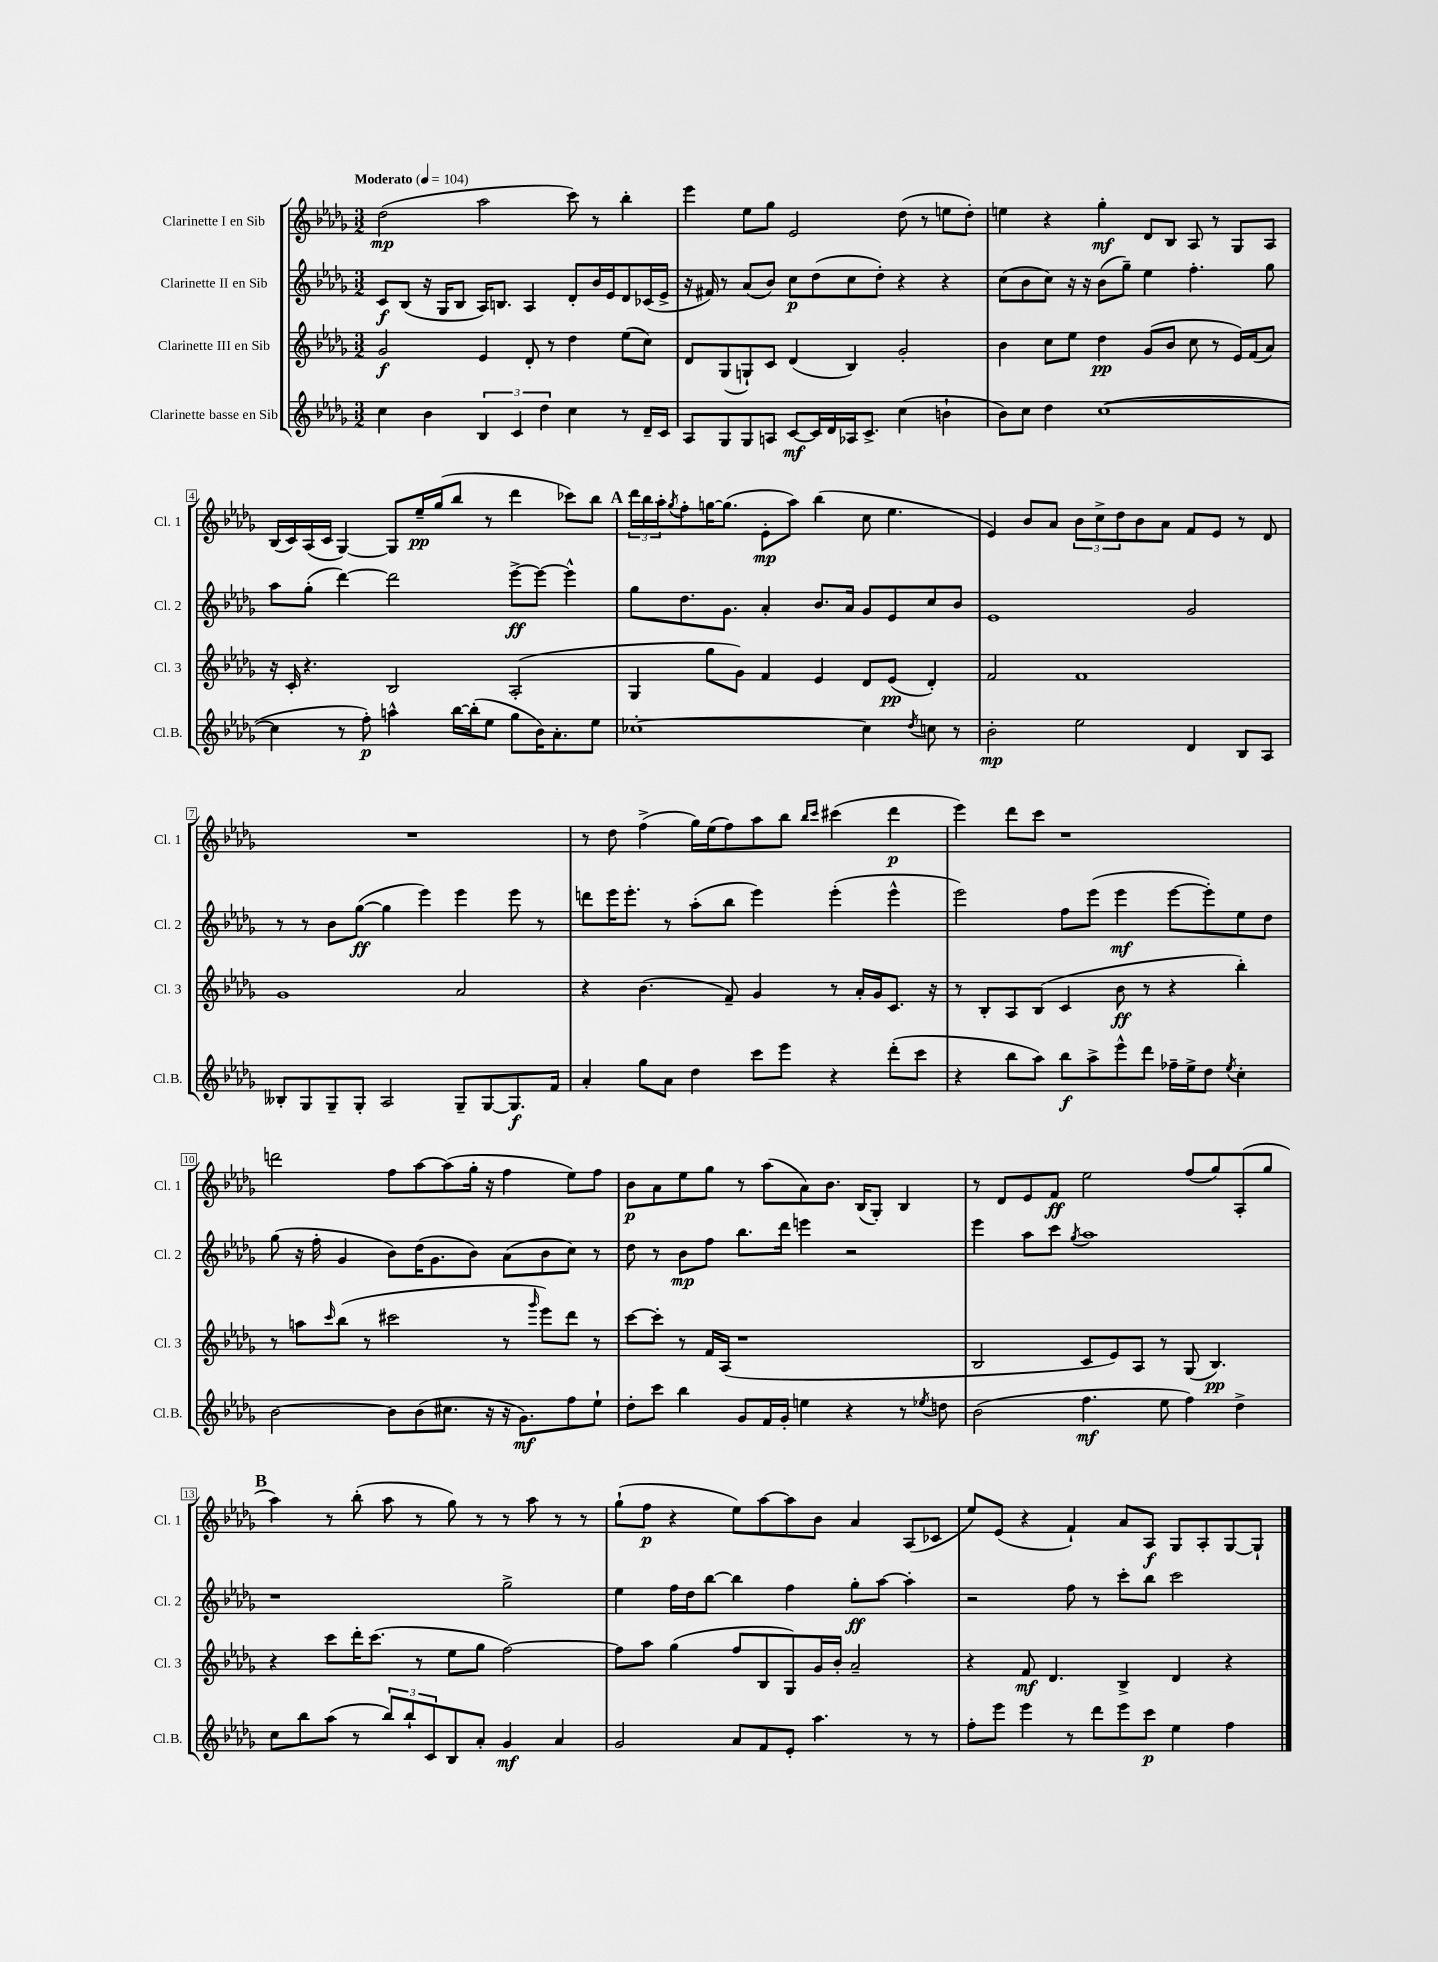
<<
\new StaffGroup <<
\new Staff = "s0" \with { instrumentName = "Clarinette I en Sib" shortInstrumentName = "Cl. 1" } {
    \clef treble \key des \major \numericTimeSignature \time 3/2 \tempo "Moderato" 4 = 104
    des''2\mp( aes''2 c'''8) r8 bes''4-. |
    ees'''4 ees''8 ges''8 ees'2 des''8( r8 e''8 des''8-.) |
    e''4 r4 ges''4-.\mf des'8 bes8 aes8 r8 ges8 aes8 |
    bes16( c'16) aes16( c'16 ges4~) ges8 ees''16--\pp ges''16( bes''8 r8 des'''4 ces'''8) bes''8 |
    \mark \markup { \bold "A" } \tuplet 3/2 { des'''16 bes''16 aes''16-. } \acciaccatura { ges''8 } f''8-. g''16~ g''8.( ees'8-.\mp aes''8) bes''4( c''8 ees''4. |
    ees'4) bes'8 aes'8 \tuplet 3/2 { bes'8 c''8-> des''8 } bes'8 aes'8 f'8 ees'8 r8 des'8 |
    R1. |
    r8 des''8 f''4->( ges''16) ees''16( f''8) aes''8 bes''8 \grace { bes''16 c'''16 } cis'''4( des'''4\p |
    ees'''4) des'''8 c'''8 r1 |
    d'''2 f''8 aes''8~ aes''8( ges''16-. r16 f''4 ees''8) f''8 |
    bes'8\p aes'8 ees''8 ges''8 r8 aes''8( aes'8) bes'8. bes16( ges8-.) bes4 |
    r8 des'8 ees'8 f'8\ff ees''2 f''8( ges''8) aes8-.( ges''8 |
    \mark \markup { \bold "B" } aes''4) r8 bes''8-.( aes''8 r8 ges''8) r8 r8 aes''8 r8 r8 |
    ges''8-!( f''8\p r4 ees''8) aes''8~ aes''8 bes'8 aes'4 aes8( ces'8 |
    ees''8) ees'8( r4 f'4-!) aes'8 aes8\f ges8 aes8-. ges8~ ges8-! \bar "|." |
}
\new Staff = "s1" \with { instrumentName = "Clarinette II en Sib" shortInstrumentName = "Cl. 2" } {
    \clef treble \key des \major \numericTimeSignature \time 3/2
    c'8\f bes8( r16 ges16 bes8 aes16) b8. aes4 des'8-. bes'16 ees'16 des'8 ces'16( ees'16-> |
    r16 fis'16) r8 aes'8( bes'8) c''8\p des''8( c''8 des''8-.) r4 r4 |
    c''8( bes'8 c''8) r16 r16 bes'8( ges''8--) ees''4 f''4.-. ges''8 |
    aes''8 ges''8-.( des'''4~) des'''2 ees'''8~->\ff ees'''8~ ees'''4-^ |
    \mark \markup { \bold "A" } ges''8 des''8. ges'8. aes'4-. bes'8. aes'16 ges'8 ees'8 c''8 bes'8 |
    ees'1 ges'2 |
    r8 r8 bes'8 ges''8~\ff( ges''4 ees'''4) ees'''4 ees'''8 r8 |
    d'''8 ees'''16 ees'''8.-. r8 aes''8-.( bes''8 ees'''4) ees'''4-.( ees'''4-^ |
    ees'''2) f''8 ees'''8( ees'''4\mf ees'''8~ ees'''8-.) ees''8 des''8 |
    ges''8( r16 f''16-. ges'4 bes'8) des''16( ges'8. bes'8) aes'8( bes'8 c''8) r8 |
    des''8 r8 bes'8\mp f''8 bes''8. des'''16 e'''4 r2 |
    ees'''4 aes''8 c'''8 \acciaccatura { ges''8 } aes''1 |
    \mark \markup { \bold "B" } r1 ges''2-> |
    ees''4 f''16 des''16 bes''8~ bes''4 f''4 ges''8-.\ff aes''8~ aes''4-. |
    r2 f''8 r8 c'''8-. bes''8 c'''2 \bar "|." |
}
\new Staff = "s2" \with { instrumentName = "Clarinette III en Sib" shortInstrumentName = "Cl. 3" } {
    \clef treble \key des \major \numericTimeSignature \time 3/2
    ges'2\f ees'4 des'8-. r8 des''4 ees''8( c''8) |
    des'8 ges8( g8-!) c'8 des'4( bes4) ges'2-. |
    bes'4 c''8 ees''8 des''4\pp ges'8( bes'8 c''8 r8 ees'16) f'16( aes'8) |
    r16 c'16-. r4. bes2 aes2-.( |
    \mark \markup { \bold "A" } ges4 ges''8 ges'8) f'4 ees'4 des'8 ees'8\pp( des'4-.) |
    f'2 f'1 |
    ges'1 aes'2 |
    r4 bes'4.( f'8--) ges'4 r8 aes'16-. ges'16 c'8. r16 |
    r8 bes8-. aes8 bes8( c'4 bes'8\ff r8 r4 bes''4-.) |
    r8 a''8 \grace { c'''16 } bes''8( r8 cis'''2 r8 \grace { ges'''16 } ees'''8) des'''8 r8 |
    c'''8~ c'''8-. r8 f'16 aes16( r1 |
    bes2 c'8 ees'8) aes8 r8 ges8( bes4.\pp) |
    \mark \markup { \bold "B" } r4 c'''8 des'''16-. c'''8.( r8 ees''8 ges''8 f''2~) |
    f''8 aes''8 ges''4( f''8 bes8 ges8) ges'16 bes'16-. aes'2-- |
    r4 f'8\mf des'4. bes4-> des'4 r4 \bar "|." |
}
\new Staff = "s3" \with { instrumentName = "Clarinette basse en Sib" shortInstrumentName = "Cl.B." } {
    \clef treble \key des \major \numericTimeSignature \time 3/2
    c''4 bes'4 \tuplet 3/2 { bes4 c'4 des''4 } c''4 r8 des'16-- c'16 |
    aes8 ges8 ges8 a8 c'8~\mf c'16 des'16 aes16 c'8.-> c''4( b'4-! |
    bes'8) c''8 des''4 c''1~( |
    c''4 r8 f''8-.\p) a''4-^ bes''16~ bes''16-.( ees''8 ges''8 bes'16) aes'8.-. ees''8 |
    \mark \markup { \bold "A" } ces''1~-. ces''4 \acciaccatura { des''8 } c''8 r8 |
    bes'2-.\mp ees''2 des'4 bes8 aes8 |
    beses8-. ges8 ges8-- ges8-. aes2 ges8-- ges8~ ges8.\f f'16 |
    aes'4-. ges''8 aes'8 des''4 c'''8 ees'''8 r4 des'''8-.( c'''8 |
    r4 bes''8 aes''8) bes''8\f aes''8-> ees'''8-^ des'''8 fes''16-- ees''16-> des''8 \acciaccatura { ees''8 } c''4-. |
    bes'2~ bes'8 bes'8( cis''8. r16 r16 ges'8.\mf) f''8 ees''8-! |
    des''8-. c'''8 bes''4 ges'8 f'16 ges'16-. e''4 r4 r8 \acciaccatura { ees''8 } d''8 |
    bes'2( f''4.\mf ees''8 f''4) des''4-> |
    \mark \markup { \bold "B" } c''8 bes''8 aes''8( r8 \tuplet 3/2 { bes''8) bes''8-! c'8 } bes8 aes'8-. ges'4\mf aes'4 |
    ges'2 aes'8 f'8 ees'8-. aes''4. r8 r8 |
    f''8-. ees'''8 ees'''4 r8 des'''8 ees'''8 c'''8\p ees''4 f''4 \bar "|." |
}
>>
>>
\layout { \context { \Score \override BarNumber.stencil = #(make-stencil-boxer 0.1 0.3 ly:text-interface::print) } }
